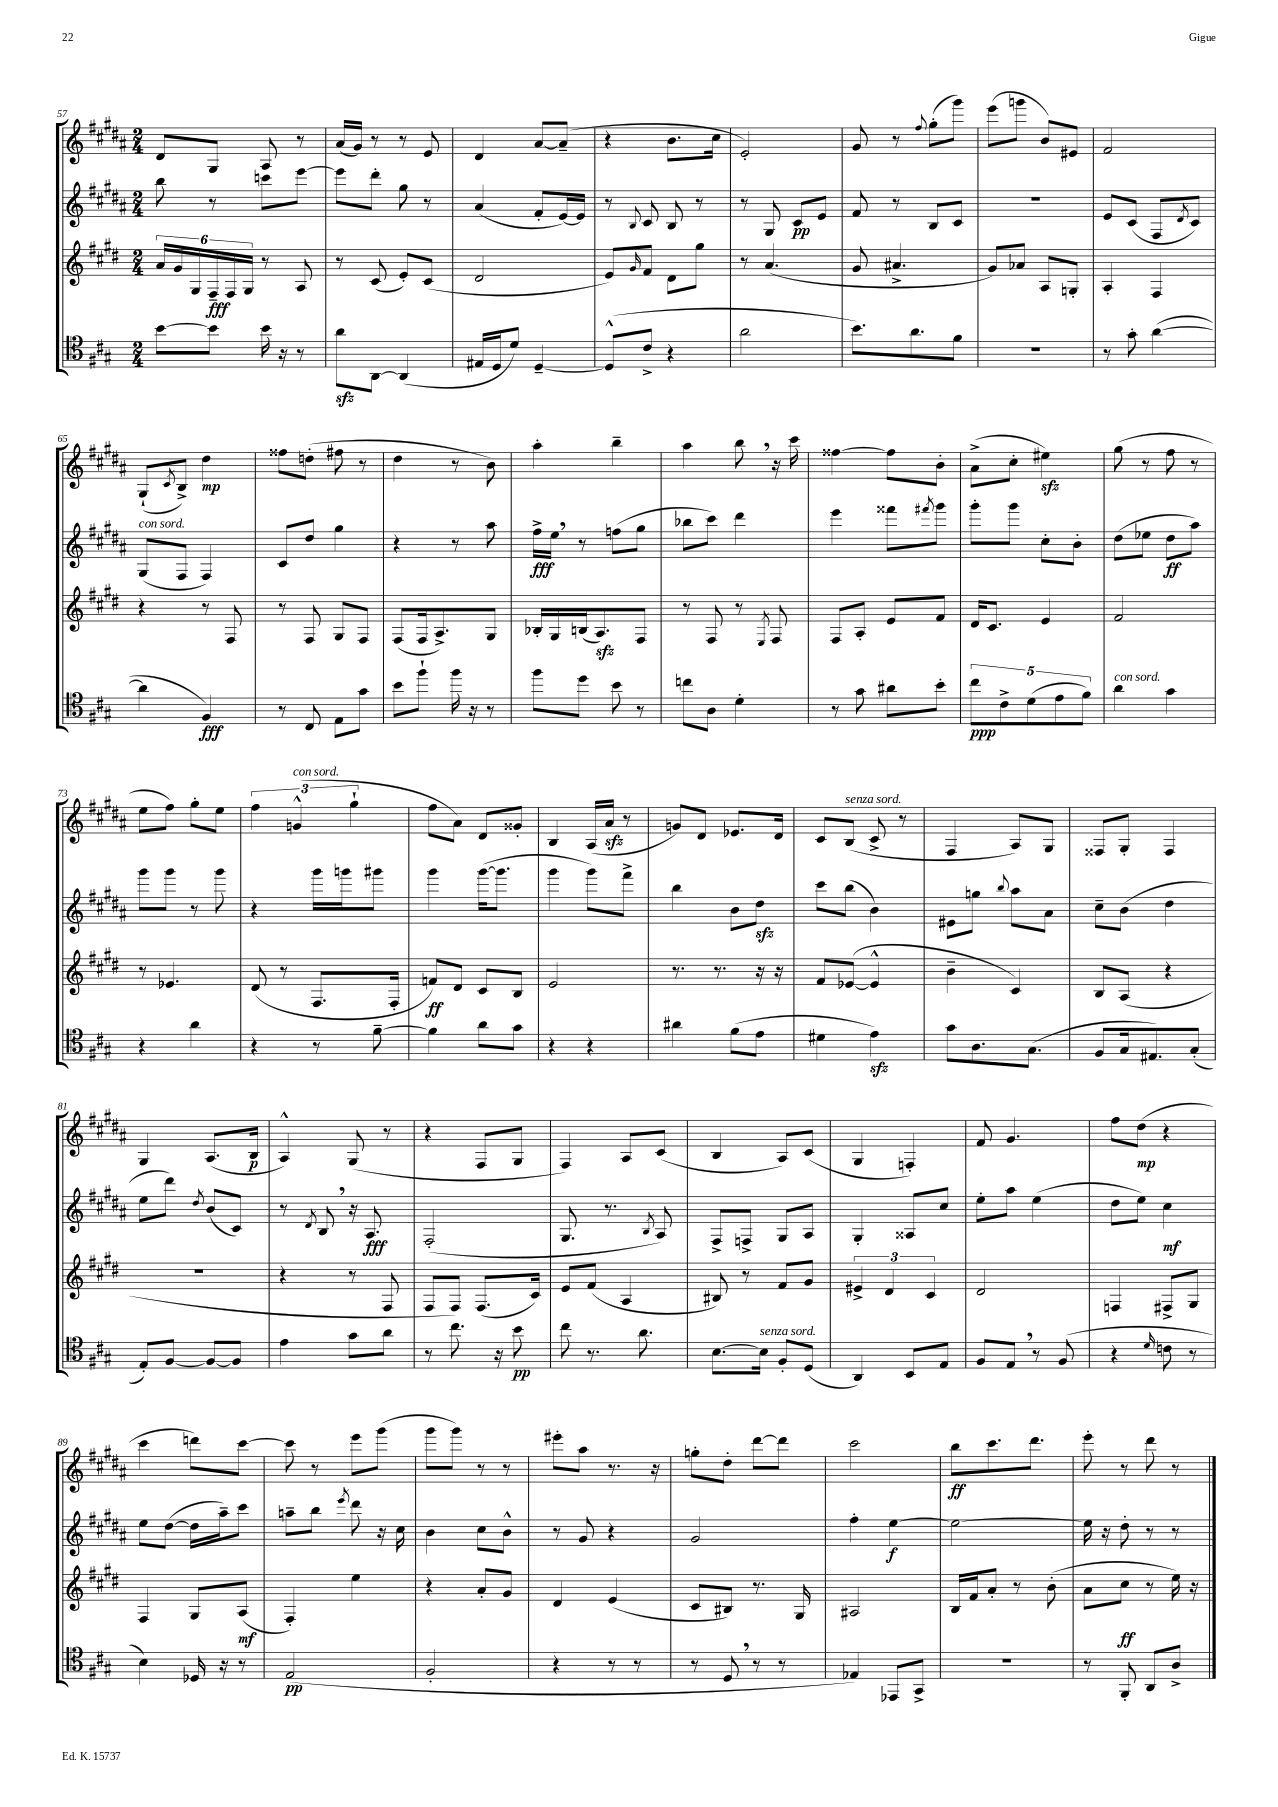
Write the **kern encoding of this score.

**kern	**dynam	**kern	**dynam	**kern	**dynam	**kern	**dynam
*part4	*part4	*part3	*part3	*part2	*part2	*part1	*part1
*staff4	*staff4	*staff3	*staff3	*staff2	*staff2	*staff1	*staff1
*clefC4	*	*clefG2	*	*clefG2	*	*clefG2	*
*k[f#c#g#]	*	*k[f#c#g#d#]	*	*k[f#c#g#d#a#]	*	*k[f#c#g#d#a#]	*
*M2/4	*	*M2/4	*	*M2/4	*	*M2/4	*
=57	=57	=57	=57	=57	=57	=57	=57
[8b\L	.	24a/LL	.	8bb\	.	8d#/L	.
.	.	24g#/	.	.	.	.	.
.	.	24G#/	.	.	.	.	.
8b\J]	.	24F#~/	fff	8r	.	8G#/J	.
.	.	24F#/	.	.	.	.	.
.	.	24G#/JJ	.	.	.	.	.
16b\	.	8r	.	8cccn\L	.	8A#/	.
16r	.	.	.	.	.	.	.
8r	.	8A/	.	[8eee\J	.	8r	.
=58	=58	=58	=58	=58	=58	=58	=58
8azz\L	.	8r	.	8eee\L]	.	(16a#/LL	.
.	.	.	.	.	.	16g#/JJ)	.
[8AA\J	.	(8c#/	.	8ddd#'\J	.	8r	.
(4AA/]	.	8e'/L)	.	8gg#\	.	8r	.
.	.	(8c#/J	.	8r	.	8e/	.
=59	=59	=59	=59	=59	=59	=59	=59
16E#X/LL	.	2d#/	.	(4a#/	.	4d#/	.
16D/J	.	.	.	.	.	.	.
8d/J)	.	.	.	.	.	.	.
[4D~/	.	.	.	8f#'/L	.	[8a#/L	.
.	.	.	.	[16e/L)	.	(8a#~/J]	.
.	.	.	.	16e/JJ]	.	.	.
=60	=60	=60	=60	=60	=60	=60	=60
(8D^^/L]	.	8e/L)	.	8r	.	4r	.
.	.	16qqg#/	.	8qqB/	.	.	.
8c#^/J	.	8f#/J	.	8c#/	.	.	.
4r	.	8d#\L	.	8B/	.	8.b\L	.
.	.	8gg#\J	.	8r	.	.	.
.	.	.	.	.	.	16cc#\Jk	.
=61	=61	=61	=61	=61	=61	=61	=61
2a\	.	8r	.	8r	.	2e'/)	.
.	.	(4.a/	.	8G#/	.	.	.
.	.	.	.	8c#/L	pp	.	.
.	.	.	.	8e/J	.	.	.
=62	=62	=62	=62	=62	=62	=62	=62
8.b\L)	.	8g#/	.	8f#/	.	8g#/	.
.	.	4.a#X^/	.	8r	.	8r	.
8.a\	.	.	.	.	.	.	.
.	.	.	.	.	.	8qqff#/	.
.	.	.	.	8B/L	.	(8gg#'\L	.
8f#\J	.	.	.	8c#/J	.	8ggg#\J)	.
=63	=63	=63	=63	=63	=63	=63	=63
2r	.	8g#/L)	.	2r	.	(8eee\L	.
.	.	8a-X/J	.	.	.	8gggn\J	.
.	.	8A/L	.	.	.	8b/L)	.
.	.	8Gn'/J	.	.	.	8e#X/J	.
=64	=64	=64	=64	=64	=64	=64	=64
8r	.	4A'/	.	8e/L	.	2f#/	.
8g#'\	.	.	.	(8c#/J	.	.	.
([4a\	.	4F#/	.	8F#/L	.	.	.
.	.	.	.	8qd#/	.	.	.
.	.	.	.	8c#/J)	.	.	.
!!LO:LB:g=z
=65	=65	=65	=65	=65	=65	=65	=65
!	!	!	!	!LO:TX:a:i:t=con sord.	!	!	!
4a\]	.	4r	.	(8G#/L	.	(8G#`/L	.
.	.	.	.	.	.	8qc#/	.
.	.	.	.	8F#/J	.	8B^/J)	.
4F#/)	fff	8r	.	4F#/)	.	4dd#\	mp
.	.	8F#/	.	.	.	.	.
=66	=66	=66	=66	=66	=66	=66	=66
8r	.	8r	.	8c#/L	.	8ff##X\L	.
8C#/	.	8F#/	.	8dd#/J	.	(8ddn'\J	.
8E\L	.	8G#/L	.	4gg#\	.	8ff#X\	.
8g#\J	.	8F#/J	.	.	.	8r	.
=67	=67	=67	=67	=67	=67	=67	=67
8b\L	.	(8F#/L	.	4r	.	4dd#\	.
8ff#`\J	.	16F#/k	.	.	.	.	.
.	.	8.A^/)	.	.	.	.	.
16ff#\	.	.	.	8r	.	8r	.
16r	.	.	.	.	.	.	.
8r	.	8G#/J	.	8aa#\	.	8b\)	.
=68	=68	=68	=68	=68	=68	=68	=68
8ff#\L	.	16B-X'/LL	.	16ff#^\LL	fff	4aa#'\	.
.	.	16G#/	.	16ee,\JJ	.	.	.
8dd\J	.	(16Bn/J	.	8r	.	.	.
.	.	8.Azz/)	.	.	.	.	.
8b\	.	.	.	(8ffn\L	.	4bb~\	.
8r	.	8F#/J	.	8gg#\J	.	.	.
=69	=69	=69	=69	=69	=69	=69	=69
8ccn\L	.	8r	.	8bb-X\L	.	4aa#\	.
8A\J	.	8F#/	.	8ccc#\J)	.	.	.
4d'\	.	8r	.	4ddd#\	.	8bb,\	.
.	.	8qE/	.	.	.	.	.
.	.	8F#/	.	.	.	16r	.
.	.	.	.	.	.	16ccc#\	.
=70	=70	=70	=70	=70	=70	=70	=70
8r	.	8F#/L	.	4eee\	.	[4ff##X\	.
8g#\	.	8A'/J	.	.	.	.	.
8a#X\L	.	8e/L	.	8fff##X\L	.	8ff##\L]	.
.	.	.	.	8qfff#X/	.	.	.
8b'\J	.	8f#/J	.	8ggg#\J	.	8b'\J	.
=71	=71	=71	=71	=71	=71	=71	=71
10cc#\L	ppp	16d#/KL	.	8ggg#'\L	.	(8a#^\L	.
.	.	8.c#/J	.	.	.	.	.
10c#^\	.	.	.	.	.	.	.
.	.	.	.	8ggg#\J	.	8cc#'\J	.
(10d\	.	.	.	.	.	.	.
.	.	4e/	.	8cc#'\L	.	4ee#Xzz\)	.
10e\	.	.	.	.	.	.	.
.	.	.	.	8b'\J	.	.	.
10f#\J)	.	.	.	.	.	.	.
=72	=72	=72	=72	=72	=72	=72	=72
!LO:TX:a:i:t=con sord.	!	!	!	!	!	!	!
4a\	.	2f#/	.	(8dd#\L	.	(8gg#\	.
.	.	.	.	8ee-X\J	.	8r	.
4g#\	.	.	.	8dd#\L	ff	8ff#\	.
.	.	.	.	8aa#\J)	.	8r	.
!!LO:LB:g=z
=73	=73	=73	=73	=73	=73	=73	=73
4r	.	8r	.	8ggg#\L	.	8ee\L	.
.	.	4.e-X/	.	8ggg#\J	.	8ff#\J)	.
4a\	.	.	.	8r	.	8gg#'\L	.
.	.	.	.	8ggg#\	.	8ee\J	.
=74	=74	=74	=74	=74	=74	=74	=74
4r	.	(8d#/	.	4r	.	6ff#\	.
.	.	8r	.	.	.	.	.
!	!	!	!	!	!	!LO:TX:a:i:t=con sord.	!
.	.	.	.	.	.	(6gn^^/	.
8r	.	8.F#/L	.	16ggg#\LL	.	.	.
.	.	.	.	16gggn\J	.	.	.
.	.	.	.	.	.	6gg#`\	.
[8f#~\	.	.	.	8ggg#X\J	.	.	.
.	.	16F#'/Jk	.	.	.	.	.
=75	=75	=75	=75	=75	=75	=75	=75
4f#\]	.	8fn/L)	ff	4ggg#\	.	8ff#\L	.
.	.	8d#/J	.	.	.	8a#\J)	.
8a\L	.	8c#/L	.	([16ggg#\KL	.	8d#/L	.
.	.	.	.	8.ggg#\J]	.	.	.
8g#\J	.	8B/J	.	.	.	8g##X'/J	.
=76	=76	=76	=76	=76	=76	=76	=76
4r	.	2e/	.	4ggg#\	.	4B/	.
4r	.	.	.	8ggg#\L)	.	(16A#/LL	.
.	.	.	.	.	.	16a#zz/JJ	.
.	.	.	.	8fff#^\J	.	8r	.
=77	=77	=77	=77	=77	=77	=77	=77
4a#X\	.	8.r	.	4bb\	.	8gn/L)	.
.	.	.	.	.	.	8d#/J	.
.	.	8.r	.	.	.	.	.
(8f#\L	.	.	.	8b\L	.	8.e-X/L	.
8e\J	.	16r	.	8dd#zz\J	.	.	.
.	.	16r	.	.	.	16d#/Jk	.
=78	=78	=78	=78	=78	=78	=78	=78
4d#X\	.	8f#/L	.	8ccc#\L	.	8c#/L	.
!	!	!	!	!	!	!LO:TX:a:i:t=senza sord.	!
.	.	([8e-X/J	.	(8bb\J	.	(8B/J	.
4ezz\)	.	4e-^^/]	.	4b\)	.	8c#^/	.
.	.	.	.	.	.	8r	.
=79	=79	=79	=79	=79	=79	=79	=79
8g#\L	.	4b~\	.	8e#X\L	.	4F#/	.
8.A\	.	.	.	8ggn\J	.	.	.
.	.	.	.	8qqbb/	.	.	.
.	.	4c#/)	.	8aa#\L	.	8A#/L)	.
(8.G#\J	.	.	.	.	.	.	.
.	.	.	.	8a#\J	.	8G#/J	.
=80	=80	=80	=80	=80	=80	=80	=80
8F#/L	.	8B/L	.	8cc#~\L	.	8F##X/L	.
16G#/k	.	(8A/J	.	(8b\J	.	8G#'/J	.
8.E#X/)	.	.	.	.	.	.	.
.	.	4r	.	4dd#\	.	4F##/	.
(8G#'/J	.	.	.	.	.	.	.
!!LO:LB:g=z
=81	=81	=81	=81	=81	=81	=81	=81
8E'/L)	.	2r	.	8ee\L	.	4G#/	.
[8F#/J	.	.	.	8ddd#\J)	.	.	.
.	.	.	.	8qdd#/	.	.	.
8F#/L_	.	.	.	(8b/L	.	(8.A#/L	.
8F#/J]	.	.	.	8c#/J)	.	.	.
.	.	.	.	.	.	16B/Jk	p
=82	=82	=82	=82	=82	=82	=82	=82
4e\	.	4r	.	8r	.	4A#^^/)	.
.	.	.	.	8qd#/	.	.	.
.	.	.	.	8B,/	.	.	.
8g#\L	.	8r	.	16r	.	(8G#/	.
.	.	.	.	8.A#/	fff	.	.
8a\J	.	8F#/	.	.	.	8r	.
=83	=83	=83	=83	=83	=83	=83	=83
8r	.	8F#/L	.	(2F#'/	.	4r	.
8.cc#\	.	8F#/J)	.	.	.	.	.
.	.	(8.F#/L	.	.	.	8F#/L	.
16r	.	.	.	.	.	.	.
8b\	pp	.	.	.	.	8G#/J	.
.	.	16c#/Jk)	.	.	.	.	.
=84	=84	=84	=84	=84	=84	=84	=84
8cc#\	.	8e/L	.	8.G#/	.	4F#/)	.
8.r	.	(8f#/J	.	.	.	.	.
.	.	.	.	8.r	.	.	.
.	.	4A/	.	.	.	8A#/L	.
8.a\	.	.	.	.	.	.	.
.	.	.	.	8qB/	.	.	.
.	.	.	.	8A#/)	.	(8c#/J	.
=85	=85	=85	=85	=85	=85	=85	=85
[8.B\L	.	8B#X/)	.	8F#^/L	.	4B/	.
.	.	8r	.	8Fn^/J	.	.	.
!LO:TX:a:i:t=senza sord.	!	!	!	!	!	!	!
16B\Jk]	.	.	.	.	.	.	.
8F#'/L	.	8f#/L	.	8G#/L	.	8A#/L)	.
(8D/J	.	8g#/J	.	8A#/J	.	(8c#/J	.
=86	=86	=86	=86	=86	=86	=86	=86
4AA/)	.	6e#X^/	.	4G#'/	.	4G#/	.
.	.	6d#/	.	.	.	.	.
8BB/L	.	.	.	8A##X/L	.	4Fn'/)	.
.	.	6c#/	.	.	.	.	.
8E/J	.	.	.	8cc#/J	.	.	.
=87	=87	=87	=87	=87	=87	=87	=87
8F#/L	.	2d#/	.	8ee'\L	.	8f#/	.
8E,/J	.	.	.	8aa#\J	.	4.g#/	.
8r	.	.	.	(4ee\	.	.	.
(8F#/	.	.	.	.	.	.	.
=88	=88	=88	=88	=88	=88	=88	=88
4r	.	4Fn/	.	8dd#\L	.	8ff#\L	.
.	.	.	.	8ee\J)	.	(8dd#\J	mp
16qqd/	.	.	.	.	.	.	.
8cn\	.	8F#X^/L	.	4cc#\	mf	4r	.
8r	.	8G#/J	.	.	.	.	.
!!LO:LB:g=z
=89	=89	=89	=89	=89	=89	=89	=89
4B\)	.	4F#/	.	8ee\L	.	4ccc#\	.
.	.	.	.	([8dd#\J	.	.	.
16D-X/	.	8G#/L	.	16dd#\LL]	.	8dddn\L)	.
16r	.	.	.	16aa#~\J)	.	.	.
8r	.	(8A/J	mf	8ccc#\J	.	[8ccc#\J	.
=90	=90	=90	=90	=90	=90	=90	=90
(2E/	pp	4F#'/)	.	8aan~\L	.	8ccc#\]	.
.	.	.	.	8bb\J	.	8r	.
.	.	.	.	8qeee/	.	.	.
.	.	4ee\	.	8ddd#\	.	8eee\L	.
.	.	.	.	16r	.	(8ggg#\J	.
.	.	.	.	16cc#\	.	.	.
=91	=91	=91	=91	=91	=91	=91	=91
2F#'/	.	4r	.	4b\	.	8ggg#\L	.
.	.	.	.	.	.	8ggg#\J)	.
.	.	8a'/L	.	8cc#\L	.	8r	.
.	.	8g#/J	.	8b^^\J	.	8r	.
=92	=92	=92	=92	=92	=92	=92	=92
4r	.	4d#/	.	8r	.	8eee#X'\L	.
.	.	.	.	8g#/	.	8aa#\J	.
8r	.	(4e/	.	4r	.	8.r	.
8r	.	.	.	.	.	.	.
.	.	.	.	.	.	16r	.
=93	=93	=93	=93	=93	=93	=93	=93
8r	.	8c#/L	.	2g#/	.	8ggn'\L	.
8D,/	.	8B#X/J)	.	.	.	8dd#'\J	.
8r	.	8.r	.	.	.	[8ddd#\L	.
8r	.	.	.	.	.	8ddd#\J]	.
.	.	16G#/	.	.	.	.	.
=94	=94	=94	=94	=94	=94	=94	=94
4E-X/)	.	2A#X/	.	4ff#'\	.	2ccc#\	.
8EE-X/L	.	.	.	[4ee\	f	.	.
8GG#^/J	.	.	.	.	.	.	.
=95	=95	=95	=95	=95	=95	=95	=95
2r	.	16B/LL	.	2ee\_	.	8bb\L	ff
.	.	16f#/J	.	.	.	.	.
.	.	8a'/J	.	.	.	8.ccc#\	.
.	.	8r	.	.	.	.	.
.	.	.	.	.	.	8.ddd#\J	.
.	.	(8b'\	.	.	.	.	.
=96	=96	=96	=96	=96	=96	=96	=96
8r	.	8a\L	.	16ee\]	.	8eee'\	.
.	.	.	.	16r	.	.	.
8FF#'/	.	8cc#\J	ff	8dd#'\	.	8r	.
8AA/L	.	8r	.	8r	.	8ddd#\	.
8A^/J	.	16ee\)	.	8r	.	8r	.
.	.	16r	.	.	.	.	.
==	==	==	==	==	==	==	==
*-	*-	*-	*-	*-	*-	*-	*-
